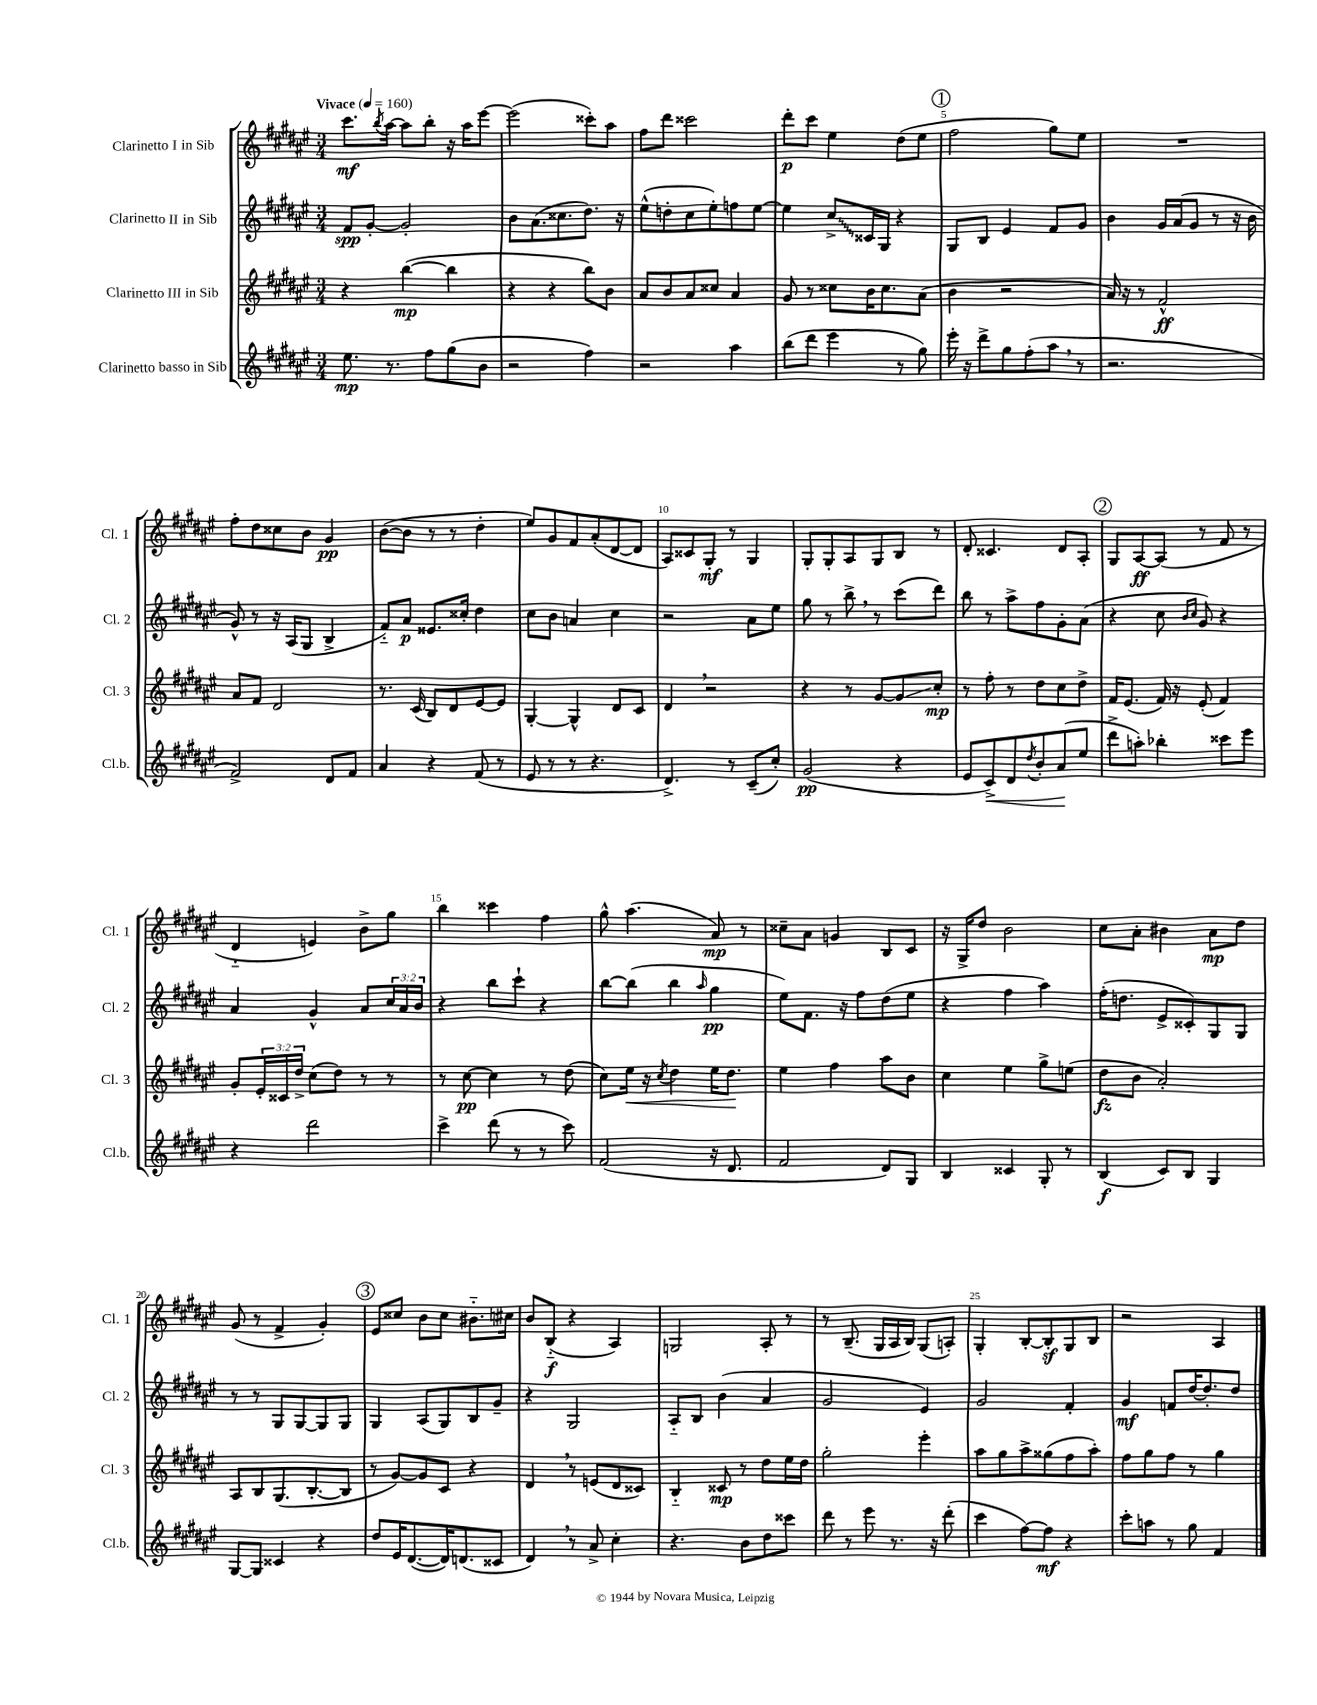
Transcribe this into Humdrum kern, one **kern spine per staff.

**kern	**kern	**kern	**kern
*staff4	*staff3	*staff2	*staff1
*clefG2	*clefG2	*clefG2	*clefG2
*k[f#c#g#d#a#e#]	*k[f#c#g#d#a#e#]	*k[f#c#g#d#a#e#]	*k[f#c#g#d#a#e#]
*M3/4	*M3/4	*M3/4	*M3/4
*MM160	*MM160	*MM160	*MM160
8.ee#\	4r	8f#/L	8.ccc#\L
.	.	[8g#'/J	.
.	.	.	8qbb/
8.r	.	.	[16aa#\Jk
.	([4bb\	2g#'/]	8aa#\]L
8ff#\L	.	.	8bb'\J
(8gg#\	4bb\]	.	16r
.	.	.	16aa#\LK
8b\J	.	.	[8eee#\J
=	=	=	=
2r	4r	8b\L	(2eee#\]
.	.	(8.a#\	.
.	4r	.	.
.	.	8.cc##\	.
4ff#\)	8bb\L)	8.dd#\J)	8ccc##'\L)
.	8b\J	.	8aa#\J
.	.	16r	.
=	=	=	=
2r	8a#/L	(8ee#^^\L	8ff#\L
.	8b/	8dd'\	8ddd#\J
.	8a#/	8cc#\	2ccc##\
.	8cc##/J	8ee#'\)	.
4aa#\	4a#/	8ff\	.
.	.	[8ee#\J	.
=	=	=	=
(8bb\L	8g#/	4ee#\]	8ddd#'\L
8ddd#\J	8r	.	8ccc#\J
4eee#\	8cc##\L	8cc#^/L	4ee#\
.	16b\K	16c##/L	.
.	8.cc##\	16G#/JJ	.
8r	.	4r	(8dd#\L
8gg#\)	(8a#\J	.	8ee#\J
=	=	=	=
16eee#'\	4b\	8G#/L	2ff#\
16r	.	.	.
8ddd#^\L	.	8B/J	.
8gg#\	2r	4e#/	.
(8ff#'\	.	.	.
8aa#\J	.	8f#/L	8gg#\L)
8r	.	8g#/J	8ee#\J
=	=	=	=
2.r	16a#/)	4b\	2.r
.	16r	.	.
.	8r	.	.
.	2f#^^/	16g#/LL	.
.	.	(16a#/J	.
.	.	8g#/J	.
.	.	8r	.
.	.	16r	.
.	.	16b\	.
=	=	=	=
2f#^/)	8a#/L	8g#^^/)	8ff#'\L
.	8f#/J	8r	8dd#\
.	2d#/	16r	8cc##\
.	.	(16A#/LK	.
.	.	8G#/J	8b\J
8d#/L	.	4B^/	4g#/
8f#/J	.	.	.
=	=	=	=
4a#/	8.r	8f#'~/L)	([8b\L
.	.	8a#/J	8b\]J
.	(16c#/	.	.
4r	8B/L)	8.e##/L	8r
.	8d#/	.	8r
.	.	16cc##'/Jk	.
(8f#/	[8e#/	4dd#\	4dd#'\
8r	8e#/]J	.	.
=	=	=	=
8e#/	[4G#'/	8cc#\L	8ee#/L)
8r	.	8b\J	8g#/
8r	4G#^^/]	4a/	8f#/
4.r	.	.	(8a#'/
.	8d#/L	4cc#\	[8d#/
.	8c#/J	.	8d#/]J
=	=	=	=
4.d#^/)	4d#/	2r	8A#/L)
.	.	.	8c##/
.	2r	.	8G#'/J
8r	.	.	8r
(8c#~/L	.	8a#\L	4G#/
8cc#'/J)	.	8ee#\J	.
=	=	=	=
(2g#/	4r	8gg#\	8G#'/L
.	.	8r	8G#'/
.	8r	8bb^\	8A#/
.	[8g#/L	8r	8G#/
4r	8g#/]	(8ccc#\L	8B/J
.	8cc#'/J	8ddd#\J)	8r
=	=	=	=
8e#/L	8r	8bb\	8d#'/
8c#^/)	8ff#'\	8r	4.c##/
8d#/	8r	8aa#^\L	.
8qdd#/	.	.	.
8b'/	8dd#\L	8ff#\	.
(8a#/	8cc#\	8g#'\	8d#/L
8ee#/J	8dd#^\J	(8a#\J	8A#'/J
=	=	=	=
8ddd#^\L	16f#/LK	4r	8G#/L
.	(8.e#/J	.	.
8aa'\J)	.	.	[8A#/
4bb-'\	16f#/)	8cc#\	(8A#/]J
.	16r	.	.
.	.	16qqb/LL	.
.	.	16qqcc#/JJ	.
.	(8e#'/	8g#/)	8r
8ccc##\L	4f#/)	4r	8f#/
8eee#\J	.	.	8r
=	=	=	=
4r	8g#'/L	4a#/	4d#'~/
.	24e#'/L	.	.
.	24c##/	.	.
.	24dd#^/JJ	.	.
2ddd#\	(8cc#\L	4g#^^/	4e/)
.	8dd#\J)	.	.
.	8r	8a#/L	8b^\L
.	8r	24cc#/L	8gg#\J
.	.	24a#/	.
.	.	24b/JJ	.
=	=	=	=
4ccc#^\	8r	4r	4bb\
.	[8cc#\	.	.
(8ddd#\	4cc#\]	8bb\L	4ccc##\
8r	.	8ccc#`\J	.
8r	8r	4r	4ff#\
8ccc#\)	(8dd#\	.	.
=	=	=	=
(2f#/	8cc#\L)	[8bb\L	8gg#^^\
.	16ee#\Jk	(8bb\]J	(4.aa#\
.	16r	.	.
.	8qcc#/	.	.
.	4dd#\	4bb\	.
.	.	16qqaa#/	.
16r	16ee#\LK	4gg#\	8a#/)
8.d#/	8.dd#\J	.	.
.	.	.	8r
=	=	=	=
2f#/	4ee#\	8ee#\L)	8cc##~\L
.	.	8.f#\J	8a#\J
.	4ff#\	.	4g/
.	.	16r	.
.	.	8ff#\L	.
8d#/L)	8aa#\L	(8dd#\	8B/L
8G#/J	8b\J	8ee#\J	8c#/J
=	=	=	=
4B/	4cc#\	4r	16r
.	.	.	16G#^/LK
.	.	.	8dd#/J
4c##/	4ee#\	4ff#\	2b\
8G#'/	8gg#^\L	4aa#\)	.
8r	(8ee\J	.	.
=	=	=	=
(4B/	8dd#\L	(16ff#'\LK	8cc#\L
.	.	8.dd\J	.
.	8b\J	.	8a#'\J
8c#/L)	2a#'/)	8e#^/L	4b#\
8B/J	.	8c##'/)	.
4G#/	.	8G#/	8a#\L
.	.	8G#/J	8dd#\J
=	=	=	=
[8G#/L	8A#/L	8r	(8g#/
8G#/]J	8B/	8r	8r
4c##/	(8.G#/	8G#/L	4f#^/
.	.	[8G#/	.
.	[8.B'/	.	.
4r	.	8G#/]	4g#'/)
.	8B/]J	8G#/J	.
=	=	=	=
8dd#/L	8r	4G#/	8e#/L
16e#/K	[8g#/L)	.	8cc##/J
([8.d#/	.	.	.
.	8g#/]	(8A#/L	8b\L
16d#/]K)	8c#/J	8G#/)	8cc##\J
(8.d/	.	.	.
.	4r	8B/	8.b#'~\L
8c##/J	.	8g#~/J	.
.	.	.	16cc#\Jk
=	=	=	=
4d#/)	4d#/	4r	8b/L
.	.	.	(8B'~/J
8r	8r	2G#/	4r
8a#^/	(8e/L	.	.
4cc#'\	8d#/	.	4A#/)
.	8c##/J)	.	.
=	=	=	=
4.r	4B'~/	8A#'~/L	2G/
.	.	8B/J	.
.	8c##/	(4b\	.
8b\L	8r	.	.
8dd#\	8dd#\L	4a#/	8A#'/
8ccc##\J	16ee#\L	.	8r
.	16dd#\JJ	.	.
=	=	=	=
8ddd#\	2gg#'\	2g#/	8r
8r	.	.	(8.B~/
8eee#\	.	.	.
.	.	.	16G#/LL
8.r	.	.	16A#/
.	.	.	16B/JJ)
.	4eee#'\	4e#/)	(8G#/L
16r	.	.	.
(8ddd#'\	.	.	8A'/J)
=	=	=	=
4ccc#\	8aa#\L	2g#/	4G#'/
.	8gg#\	.	.
[8ff#\L)	8aa#^\	.	[8B'/L
8ff#\]J	(8gg##\	.	8B'/]
4r	8ff#\	4f#'/	8G#/
.	8aa#'\J)	.	8B/J
=	=	=	=
8ccc#'\L	8ff#\L	4g#/	2r
8aa\J	8gg#\	.	.
8r	8ff#\J	8f/L	.
8gg#\	8r	[16dd#/K	.
.	.	8.dd#'/]	.
4f#/	4gg#\	.	4A#/
.	.	8dd#/J	.
==	==	==	==
*-	*-	*-	*-
